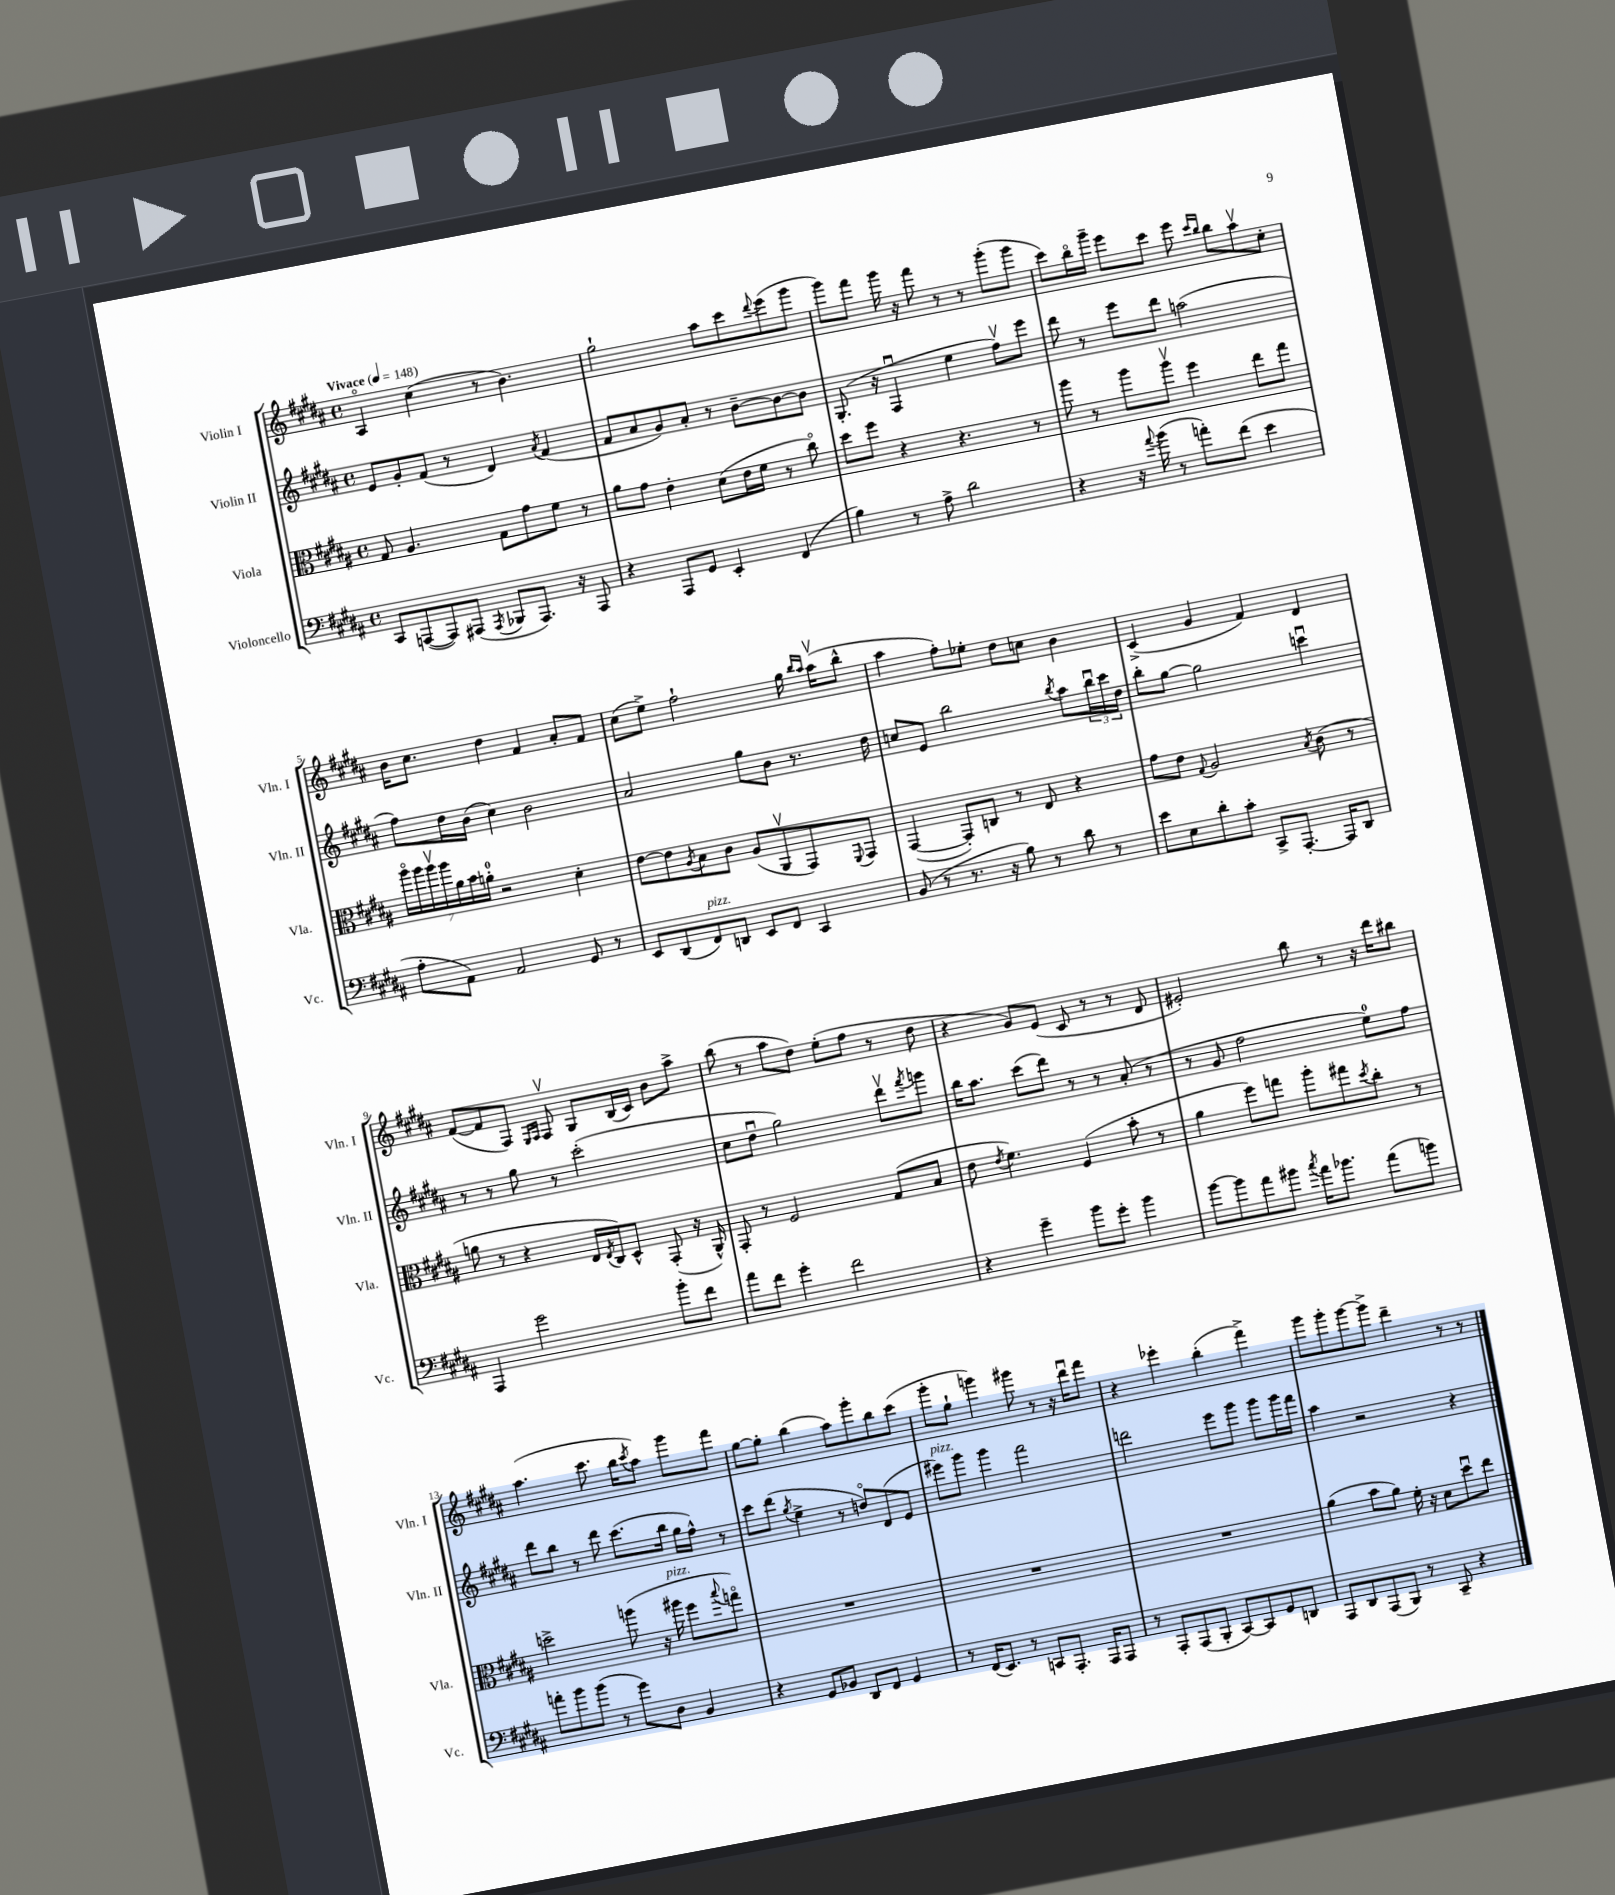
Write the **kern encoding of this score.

**kern	**kern	**kern	**kern
*staff4	*staff3	*staff2	*staff1
*clefF4	*clefC3	*clefG2	*clefG2
*k[f#c#g#d#a#]	*k[f#c#g#d#a#]	*k[f#c#g#d#a#]	*k[f#c#g#d#a#]
*M4/4	*M4/4	*M4/4	*M4/4
*met(c)	*met(c)	*met(c)	*met(c)
*MM148	*MM148	*MM148	*MM148
8CC#	8G#	8e	4A#o
([8AAA	4.A#	8g#'	.
8AAA])	.	(8f#	(4cc#
(8AAA#	.	8r	.
8qAAA#	.	.	.
8BBB-	8G#	4d#)	8r
8.AAA#)	8g#	.	4.b)
.	.	8qa#	.
.	8f#	(4f#	.
16r	.	.	.
8AAA#	8r	.	.
=	=	=	=
4r	8a#	8f#	2gg#`
.	8g#	8a#	.
8AAA#	4e'	8g#)	.
8GG#	.	8a#'	.
4EE'	(8d#	8r	8aa#
.	16e	[8b~	8ccc#
.	16f#	.	.
.	.	.	8qqddd#
(4FF#	8r	8b_	(8eee
.	8cc#o)	8b]	8ggg#
=	=	=	=
4B)	8dd#	(8.G#'	8ggg#)
.	8ff#	.	8fff#
.	.	16r	.
8r	4r	4F#u	16ggg#
.	.	.	16r
8A#^	.	.	8fff#
2d#	4.r	4ee	8r
.	.	.	8r
.	.	8ff#v)	(8ggg#'
.	8r	8eee	8ggg#
=	=	=	=
4r	8aa#	8ddd#	8ccc#)
.	8r	8r	16bbo
.	.	.	16ggg#~
16r	8aa#	8eee	8eee
8qqa#	.	.	.
(16b	.	.	.
8r	8aa#v	8ddd#	8ccc#
8a')	4ff#	(2aa	8eee
.	.	.	16qqccc#
.	.	.	16qqbb
(8f#	.	.	8bb
4e	8ee	.	8aa#v
.	8gg#	.	8cc#'
=	=	=	=
8A#'	28aa#o	8ff#)	16b
.	28aa#	.	.
.	.	.	8.cc#
.	28aa#v	.	.
.	28aa#	.	.
8AA#)	.	16dd#	.
.	28a#	.	.
.	28b	.	.
.	.	(16b	.
.	28a'	.	.
2AA#	2r	4cc#)	4dd#
.	.	2b	4f#
8GG#	4d#'	.	8a#'
8r	.	.	8f#
=	=	=	=
8EE	[8e	2a#	(8cc#
(8DD#	8e]	.	8ee^)
.	8qA#	.	.
8FF#)	8B	.	2ff#`
8DD	8c#	.	.
8EE	(8A#	8gg#	.
8FF#	8AA#v	8b	.
4CC#	8GG#)	8.r	16gg#
.	.	.	16qqbb
.	.	.	16qqaa#
.	.	.	(16aa#v
.	8qqFF#	.	.
.	8GG#	.	8bb^^
.	.	16dd#	.
=	=	=	=
(8BB	([4GG#	8cc	4aa#
8r	.	8e	.
8.r	8GG#'])	2bb	8ff#')
.	8C	.	8ee-'
16r	.	.	.
8B)	8r	.	8dd#
8r	8E	.	8cc
.	.	8qbb	.
8d#	4r	8aa#	4b
8r	.	24bbu	.
.	.	24ccc#	.
.	.	24dd#	.
=	=	=	=
8e	8g#	8bb'	(4c#^
8E	8e	[8gg#	.
.	8qqG#	.	.
8d#'	2A#	2gg#]	4g#
8c#'	.	.	.
8CC#^	.	.	4f#)
[8.AAA#'	.	.	.
.	8qB	.	.
.	(8c#	4cccu	4d#
16AAA#]	.	.	.
8DD#	8r	.	.
=	=	=	=
4AAA#	8a	8r	([8f#
.	8r	8r	8f#]
2g#	4r	8gg#	8F#)
.	.	.	16qqE
.	.	.	16qqF#
.	.	8r	8F#v
.	16E	(2ccc#'	8G#
.	8qE	.	.
.	16C#)	.	.
.	8D#^^	.	(16B
.	.	.	16c#)
8b'	(8GG#'	.	8b
8f#	16r	.	8aa#^
.	16AA#^^)	.	.
=	=	=	=
8a#	8GG#'	8cc#	(8bb
8f#	8r	8dd#u	8r
4g#'	2F#	2gg#)	8aa#
.	.	.	8dd#)
2f#	.	.	(8ee'
.	.	.	8ff#
.	(8G#	8ddd#v	8r
.	.	8qfff#	.
.	8B	8ggg	8dd#
=	=	=	=
4r	8e	16bb	4r
.	.	8.aa#	.
.	8qe	.	.
.	4.f#)	.	.
4g#~	.	(8ccc#	8g#)
.	.	8ddd#)	(8e
8b	(4F#	8r	8c#
8g#'	.	8r	8r
4b	8b'	(8a#'	8r
.	8r	8r	8d#
=	=	=	=
[8b	4a#	8r	2e#')
8b]	.	8g#	.
8a#	8ff#)	2ff#	.
8b#	8gg	.	.
8qcc#	.	.	.
16a#	8aa#'	.	8bb
8.b-	.	.	.
.	8gg#	.	8r
.	8qdd#	.	.
(8a#	8cc#'	8ee)	16r
.	.	.	16ddd#
8b)	8r	8ff#	8bb#
=	=	=	=
8a'	2dd^	8ddd#	(4.aa#
8b	.	8bb	.
(8b	.	8r	.
8r	.	8ddd#	8.ccc#
8g#)	(8aa	(8.ccc#	.
.	.	.	16bb
.	.	.	8qccc#
8D#	16r	.	8aa#)
.	16aa#	16bb	.
4BB	8ff#	16gg#	8ggg#
.	.	16ff#^^)	.
.	8qqbb	.	.
.	8ggo)	8r	8fff#
=	=	=	=
4r	1r	8ccc#	[8gg#
.	.	(8ddd#	8gg#']
.	.	8qgg#	.
8GG#	.	4ee^	(4bb
8BB-	.	.	.
8DD#	.	8r	8aa#)
8FF#	.	8ddo)	8ggg#'
4GG#	.	(8d#	8bb
.	.	8e	(8ccc#
=	=	=	=
8r	1r	8eee#)	8ggg#'
(16FF#	.	8ggg#	8gg#`
8.EE)	.	.	.
.	.	4ggg#	4ggg)
8r	.	.	.
8CC	.	2fff#	8ggg#
8.AAA#'	.	.	8r
.	.	.	16r
16AAA#	.	.	16ddd#u
8AAA#	.	.	8fff#
=	=	=	=
8r	1r	2ddd	4r
8AAA#'	.	.	.
(8AAA#	.	.	4eee-'
8BBB'	.	.	.
[8CC#)	.	8eee	(4bb'
8CC#]	.	8ggg#	.
8GG#	.	8ggg#	4fff#^)
8DD	.	16ggg#	.
.	.	16fff#	.
=	=	=	=
8AAA#	(4a#	4aa#	8ggg#
8DD#	.	.	8ggg#'
(8AAA#	8b	2r	[8ggg#
8BBB)	8a#)	.	8ggg#^]
8r	16f#'	.	4ddd#~
.	16r	.	.
8CC#~	8d#	.	.
4r	8dd#u	4r	8r
.	8ee	.	8r
==	==	==	==
*-	*-	*-	*-
